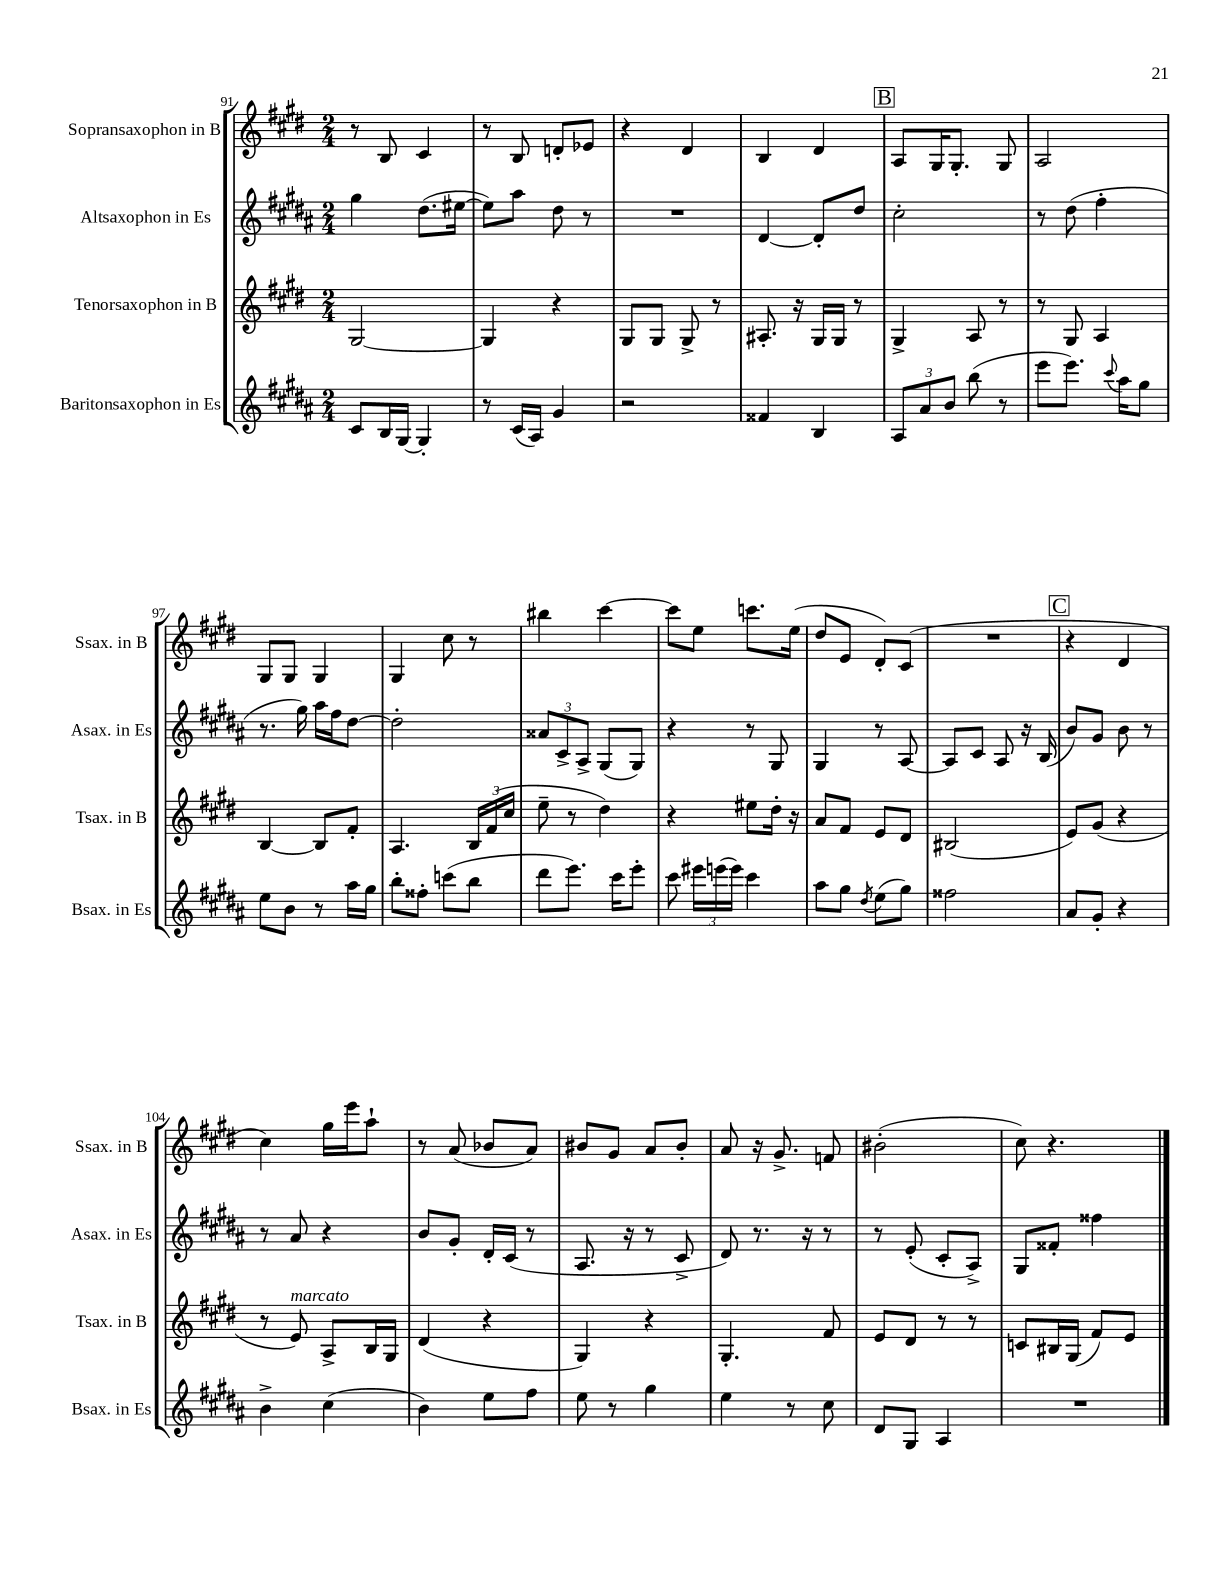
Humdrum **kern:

**kern	**kern	**kern	**kern
*staff4	*staff3	*staff2	*staff1
*clefG2	*clefG2	*clefG2	*clefG2
*k[f#c#g#d#a#]	*k[f#c#g#d#]	*k[f#c#g#d#a#]	*k[f#c#g#d#]
*M2/4	*M2/4	*M2/4	*M2/4
8c#	[2G#	4gg#	8r
16B	.	.	8B
[16G#	.	.	.
4G#']	.	(8.dd#	4c#
.	.	[16ee#	.
=	=	=	=
8r	4G#]	8ee#])	8r
(16c#	.	8aa#	8B
16A#)	.	.	.
4g#	4r	8dd#	8d'
.	.	8r	8e-
=	=	=	=
2r	8G#	2r	4r
.	8G#	.	.
.	8G#^	.	4d#
.	8r	.	.
=	=	=	=
4f##	8.A#'	[4d#	4B
.	16r	.	.
4B	16G#	8d#']	4d#
.	16G#	.	.
.	8r	8dd#	.
=	=	=	=
12A#	4G#^	2cc#'	8A
12a#	.	.	.
.	.	.	16G#
12b	.	.	.
.	.	.	8.G#'
(8bb	8A	.	.
8r	8r	.	8G#
=	=	=	=
8eee	8r	8r	2A
8.eee)	8G#	(8dd#	.
.	4A	4ff#'	.
8qqccc#	.	.	.
16aa#	.	.	.
8gg#	.	.	.
=	=	=	=
8ee	[4B	8.r	8G#
8b	.	.	8G#
.	.	16gg#)	.
8r	8B]	16aa#	4G#
.	.	16ff#	.
16aa#	8f#'	[8dd#	.
16gg#	.	.	.
=	=	=	=
8bb'	4.A	2dd#']	4G#
8ff##'	.	.	.
(8ccc	.	.	8cc#
8bb	24B	.	8r
.	(24f#	.	.
.	24cc#	.	.
=	=	=	=
8ddd#	8ee~	12a##	4bb#
.	.	12c#^	.
8.eee)	8r	.	.
.	.	12A#^	.
.	4dd#)	(8G#	[4ccc#
16ccc#	.	.	.
8eee'	.	8G#)	.
=	=	=	=
8ccc#	4r	4r	8ccc#]
24eee#	.	.	8ee
(24eee	.	.	.
24eee)	.	.	.
4ccc#	8ee#	8r	8.ccc
.	16dd#'	8G#	.
.	16r	.	(16ee
=	=	=	=
8aa#	8a	4G#	8dd#
8gg#	8f#	.	8e
8qdd#	.	.	.
(8ee	8e	8r	8d#')
8gg#)	8d#	[8A#	(8c#
=	=	=	=
2ff##	(2B#	8A#]	2r
.	.	8c#	.
.	.	8A#	.
.	.	16r	.
.	.	(16B	.
=	=	=	=
8a#	8e)	8b)	4r
8g#'	(8g#	8g#	.
4r	4r	8b	4d#
.	.	8r	.
=	=	=	=
4b^	8r	8r	4cc#)
.	8e)	8a#	.
(4cc#	8A^	4r	16gg#
.	.	.	16eee
.	16B	.	8aa`
.	16G#	.	.
=	=	=	=
4b)	(4d#	8b	8r
.	.	8g#'	(8a
8ee	4r	16d#'	8b-
.	.	(16c#	.
8ff#	.	8r	8a)
=	=	=	=
8ee	4G#)	8.A#	8b#
8r	.	.	8g#
.	.	16r	.
4gg#	4r	8r	8a
.	.	8c#^	8b#'
=	=	=	=
4ee	4.G#'	8d#)	8a
.	.	8.r	16r
.	.	.	8.g#^
8r	.	.	.
.	.	16r	.
8cc#	8f#	8r	8f
=	=	=	=
8d#	8e	8r	(2b#'
8G#	8d#	(8e'	.
4A#	8r	8c#'	.
.	8r	8A#^)	.
=	=	=	=
2r	8c	8G#	8cc#)
.	16B#	8f##'	4.r
.	(16G#	.	.
.	8f#)	4ff##	.
.	8e	.	.
==	==	==	==
*-	*-	*-	*-
